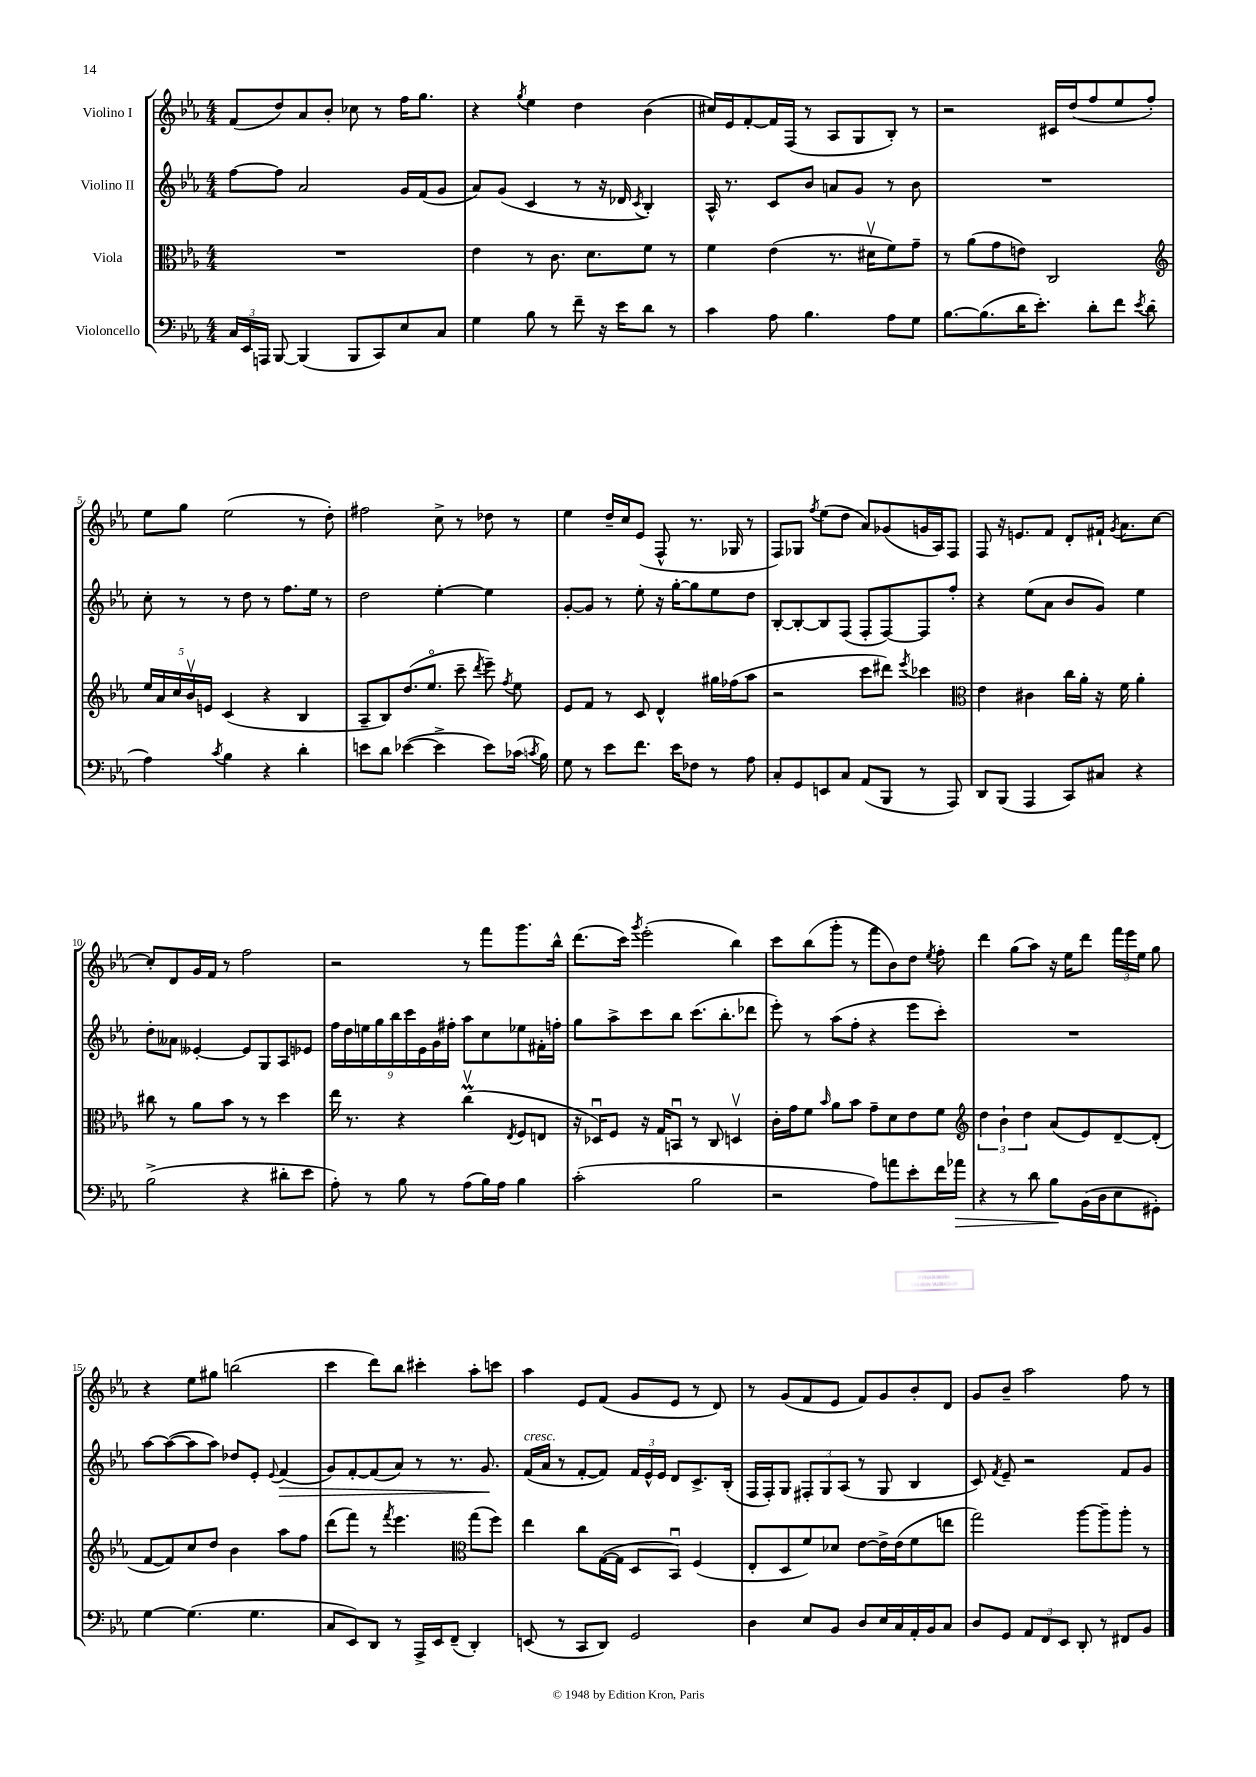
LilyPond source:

<<
\new StaffGroup <<
\new Staff = "s0" \with { instrumentName = "Violino I" } {
    \clef treble \key ees \major \numericTimeSignature \time 4/4
    \autoBeamOff f'8[( d''8) aes'8 bes'8]-. ces''8 r8 f''16[ g''8.] |
    r4 \acciaccatura { g''8 } ees''4 d''4 bes'4( |
    cis''16[) ees'16 f'8~-. f'16 f16]( r8 aes8[ g8 bes8]-.) r8 |
    r2 cis'16[ d''16( f''8 ees''8 f''8]-.) |
    ees''8[ g''8] ees''2( r8 d''8-.) |
    fis''2 c''8-> r8 des''8 r8 |
    ees''4 d''16[-- c''16 ees'8]( f8-^ r8. ges16 r8 |
    f8[) ges8] \acciaccatura { f''8 } ees''8[( d''8] aes'8[) ges'8( g'16 aes16) f8] |
    f8 r16 e'8.[ f'8] d'8[-. fis'16]-! \acciaccatura { g'8 } aes'8.[ c''8]~ |
    c''8[-. d'8 g'16 f'16] r8 f''2 |
    r2 r8 f'''8[ g'''8. bes''16]-^ |
    d'''8.[( c'''16]) \acciaccatura { g'''8 } ees'''2-.( bes''4) |
    c'''8[ bes''8( g'''8]-. r8 f'''8[ bes'8) d''8] \acciaccatura { ees''8 } f''8-. |
    d'''4 g''8[( aes''8]) r16 ees''16[ d'''8] \tuplet 3/2 { f'''16[ ees'''16 ees''16] } g''8 |
    r4 ees''8[ gis''8] b''2( |
    c'''4 d'''8[) bes''8] cis'''4-. aes''8[-. c'''8] |
    aes''4 ees'8[ f'8]( g'8[ ees'8] r8 d'8) |
    r8 g'8[( f'8 ees'8] f'8[) g'8 bes'8-. d'8] |
    g'8[ bes'8]-- aes''2 f''8 r8 \bar "|." |
}
\new Staff = "s1" \with { instrumentName = "Violino II" } {
    \clef treble \key ees \major \numericTimeSignature \time 4/4
    \autoBeamOff f''8[~ f''8] aes'2 g'16[ f'16( g'8] |
    aes'8[) g'8]( c'4 r8 r16 des'16 \acciaccatura { c'8 } bes4-.) |
    aes16-^ r8. c'8[ bes'8] a'8[ g'8] r8 bes'8 |
    R1 |
    c''8-. r8 r8 d''8 r8 f''8.[ ees''16] r8 |
    d''2 ees''4~-. ees''4 |
    g'8[~-. g'8] r8 ees''8-. r16 g''16[~-. g''8 ees''8 d''8] |
    bes8[~-. bes8~-. bes8 f8]( f8[-. f8~) f8 f''8]-. |
    r4 ees''8[( aes'8] bes'8[ g'8]) ees''4 |
    d''8[-. aeses'8] eeses'4~-. eeses'8[ g8 aes8 ees'8] |
    \tuplet 9/8 { f''16[ d''16 e''16 g''16 bes''16 c'''16 ees'16 g'16 fis''16]-. } aes''8[ c''8 ees''8 fis'16-. f''16]-. |
    g''8[ aes''8-> c'''8 bes''8] c'''8.[( bes''8.-. des'''8] |
    ees'''8-.) r8 aes''8[( f''8]-. r4 ees'''8[ c'''8]-.) |
    R1 |
    aes''8[~ aes''8~( aes''8 aes''8]) des''8[ ees'8]-. \appoggiatura { ees'8 } f'4\>( |
    g'8[) f'8~-. f'8( aes'8]) r8 r8. g'8.\! |
    f'16[^\markup { \italic "cresc." }( aes'16] r8 f'8[~-. f'8]) \tuplet 3/2 { f'16[ ees'16-^ ees'16] } d'8[ c'8.-> bes16]-.( |
    f16[ f16-.) g8] \tuplet 3/2 { fis8[-. g8 aes8]( } r8 g8 bes4 |
    c'8) \acciaccatura { f'8 } ees'8-- r2 f'8[ g'8] \bar "|." |
}
\new Staff = "s2" \with { instrumentName = "Viola" } {
    \clef alto \key ees \major \numericTimeSignature \time 4/4
    \autoBeamOff R1 |
    ees'4 r8 c'8. d'8.[ f'8] r8 |
    f'4 ees'4( r8. dis'16[\upbow f'8) g'8]-- |
    r8 aes'8[( g'8 e'8]) c2 |
    \clef treble \tuplet 5/4 { ees''16[ aes'16 c''16 bes'16\upbow e'16] } c'4( r4 bes4 |
    aes8[-- bes8) d''8.( ees''8.]\flageolet c'''8-- \acciaccatura { d'''8 } ees'''8--) \acciaccatura { f''8 } ees''8 |
    ees'8[ f'8] r8 c'8 d'4-^ gis''16[ fes''16( aes''8] |
    r2 c'''8[ dis'''8]) \acciaccatura { ees'''8 } ces'''4 |
    \clef alto ees'4 cis'4 c''16[ aes'16]-. r16 f'16 aes'4-. |
    cis''8 r8 aes'8[ bes'8] r8 r8 d''4 |
    ees''16 r8. r4 c''4\upbow\prall( \acciaccatura { ees8 } f8[ e8] |
    r16 des16[\downbow) f8] r16 g16[ b,8]\downbow r8 c8 d4\upbow |
    c'16[-. g'16 f'8] \grace { bes'16 } aes'8[ bes'8] g'8[-- d'8 ees'8 f'8] |
    \clef treble \tuplet 3/2 { d''4 bes'4-! d''4 } aes'8[( ees'8) d'8~-- d'8]-.( |
    f'8[~ f'8) c''8 d''8] bes'4 aes''8[ f''8] |
    d'''8[( f'''8]) r8 \acciaccatura { f'''8 } ees'''4. \clef alto g''8[( f''8]) |
    ees''4 c''8[ g16~( g16] d8[ bes,8]\downbow) f4( |
    ees8[-. d8 f'8) des'8] ees'8[~ ees'16-> ees'16( f'8 e''8] |
    g''2) aes''8[~ aes''8-- aes''8]-. r8 \bar "|." |
}
\new Staff = "s3" \with { instrumentName = "Violoncello" } {
    \clef bass \key ees \major \numericTimeSignature \time 4/4
    \autoBeamOff \tuplet 3/2 { c16[ ees,16 a,,16] } bes,,8~ bes,,4( bes,,8[ c,8) ees8 c8] |
    g4 bes8 r8 f'8-- r16 ees'16[ d'8] r8 |
    c'4 aes8 bes4. aes8[ g8] |
    bes8.[~ bes8.( d'16 ees'8.]-.) d'8[-. f'8] \acciaccatura { ees'8 } d'8( |
    aes4) \acciaccatura { c'8 } bes4 r4 d'4-. |
    e'8[ d'8] ees'4~( ees'4-> ees'8[) ces'16]( \acciaccatura { c'8 } bes16) |
    g8 r8 ees'8[ f'8.] ees'16[ fes8] r8 aes8 |
    c8[-. g,8 e,8 c8] aes,8[( bes,,8] r8 aes,,8) |
    d,8[ bes,,8]( aes,,4 c,8[) cis8] r4 |
    bes2->( r4 dis'8[-. ees'8] |
    aes8-.) r8 bes8 r8 aes8[( bes16) aes16] bes4 |
    c'2-.( bes2 |
    r2 aes8[) a'8 ees'8-. f'16 aes'16]\> |
    r4 r8 d'8 bes8[\! bes,16( d16 ees8 gis,8]-.) |
    g4~ g4.( g4. |
    c8[ ees,8) d,8] r8 aes,,16[-> ees,16 f,8]--( d,4-.) |
    e,8( r8 c,8[ d,8]) g,2 |
    d4 ees8[ bes,8] d8[ ees16 c16 aes,16-. bes,16 c8] |
    d8[ g,8] \tuplet 3/2 { aes,8[ f,8 ees,8] } d,8-. r8 fis,8[ bes,8] \bar "|." |
}
>>
>>
